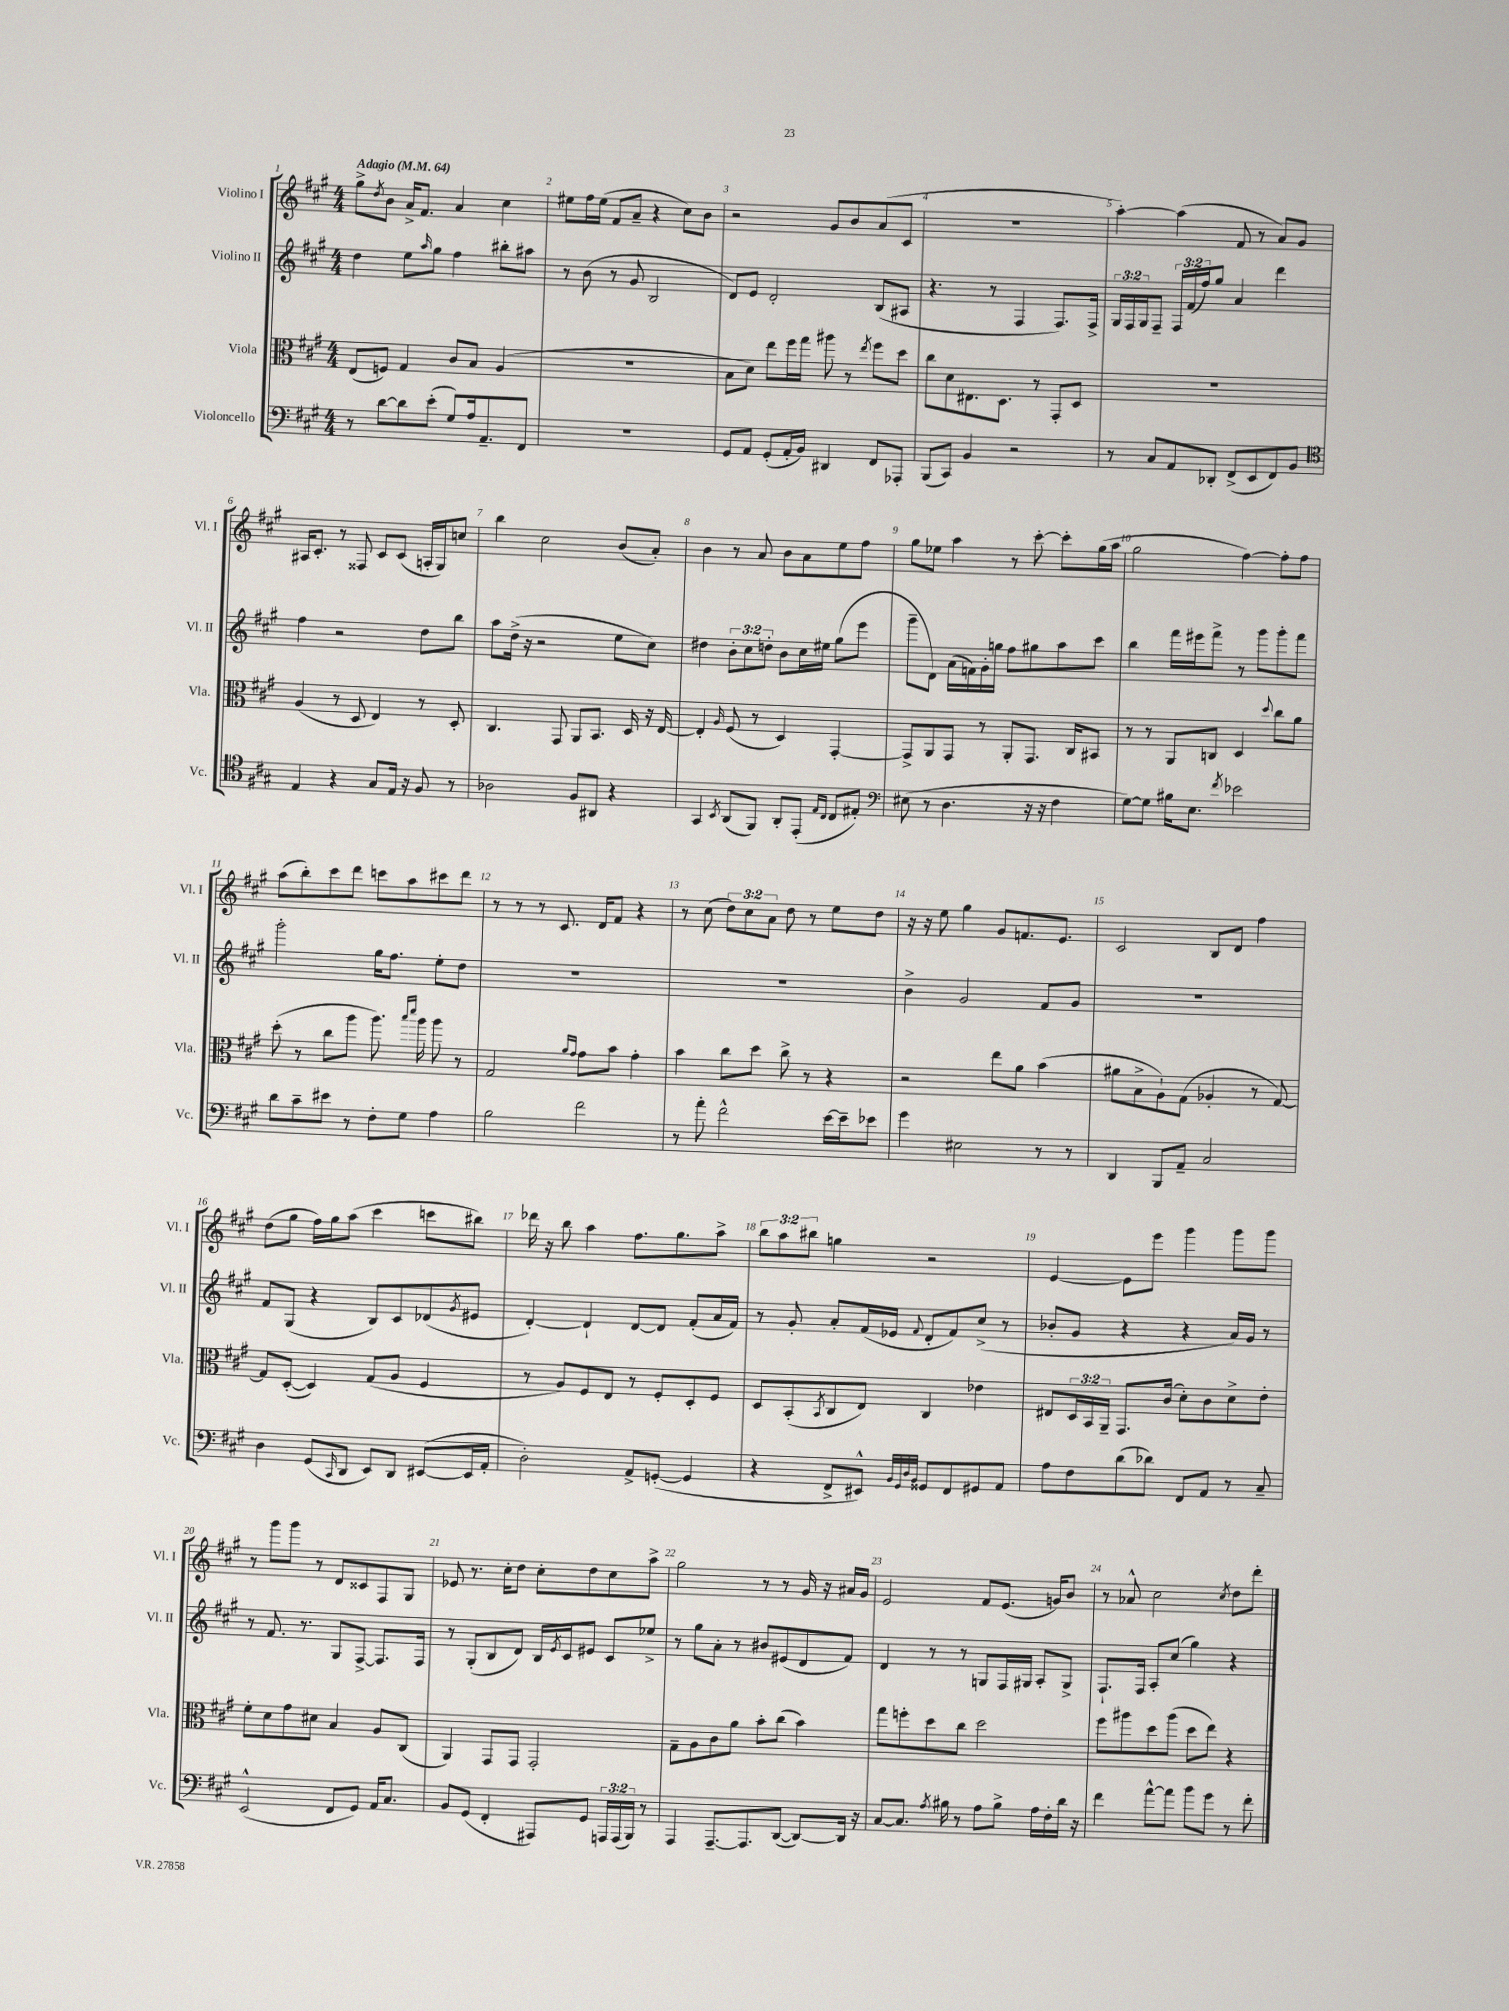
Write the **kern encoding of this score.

**kern	**kern	**kern	**kern
*staff4	*staff3	*staff2	*staff1
*clefF4	*clefC3	*clefG2	*clefG2
*k[f#c#g#]	*k[f#c#g#]	*k[f#c#g#]	*k[f#c#g#]
*M4/4	*M4/4	*M4/4	*M4/4
*MM64	*MM64	*MM64	*MM64
8r	(8E/L	4dd\	8gg#^\L
.	.	.	8qdd/
[8d\L	8F/J)	.	8b\J
8d\]	4G#/	8ee\L	16a^/LK
.	.	.	8.f#/J
.	.	16qqaa/	.
(8e'\J	.	8gg#\J	.
8G#/L)	8c#/L	4ff#\	4a/
16A/k	8B/J	.	.
8.AA~/	.	.	.
.	(4A/	8bb#'\L	4cc#\
8FF#/J	.	8aa#\J	.
=	=	=	=
1r	1r	8r	8ee#\L
.	.	(8b\	16ff#\L
.	.	.	(16ee#\JJ
.	.	8r	8f#/L
.	.	8g#/	8a~/J
.	.	2B/	4r
.	.	.	8cc#\L)
.	.	.	8b\J
=	=	=	=
8GG#/L	8B\L	8d/L)	2r
8AA/J	8d\J)	8e/J	.
(8GG#'/L	8ee\L	2d'/	.
16AA'/L	16ff#\L	.	.
16BB/JJ)	16gg#\JJ	.	.
4DD#/	8aa#\	.	8g#/L
.	8r	.	8b/
.	8qee/	.	.
8FF#/L	8ff#\L	(8B/L	(8a/
8AAA-'/J	8dd\J	8A#/J	8c#/J
=	=	=	=
(8BBB/L	8cc#\L	4.r	1r
8CC#/J)	8d\	.	.
4BB/	8.E#\	.	.
.	.	8r	.
.	8.D\J	.	.
2r	.	4F#/	.
.	8r	.	.
.	8GG#'/L	8.F#/L)	.
.	8D/J	.	.
.	.	16F#^/Jk	.
=	=	=	=
8r	1r	24G#/LL	[4aa'\)
.	.	24F#/	.
.	.	24G#/J	.
8C#/L	.	8F#~/J	.
8AA/	.	24F#/LL	(4aa\]
.	.	(24f#/	.
.	.	24ff#/J)	.
8DD-'/J	.	8gg#/J	.
(8FF#^/L	.	4a/	8f#/
8EE/	.	.	8r
8FF#/)	.	4ddd\	8a/L)
8BB/J	.	.	8g#/J
=	=	=	=
*clefC4	*	*	*
4E/	(4A/	4ff#\	16A#/LK
.	.	.	8.c#'/J
4r	8r	2r	8r
.	8D/	.	8F##/
8G#/L	4E/)	.	8c#/L
16E/Jk	.	.	(8c#/J
16r	.	.	.
8F#/	8r	8dd\L	16A'/LL
.	.	.	16G#/J)
8r	8D'/	8bb\J	8cc/J
=	=	=	=
2A-\	4.C#/	8aa\L	4bb\
.	.	(16dd^\Jk	.
.	.	16r	.
.	.	2r	2cc#\
.	8GG#/	.	.
8F#/L	8AA/L	.	.
8AA#/J	8.BB/J	.	.
4r	.	8ee\L	(8b/L
.	16D/	.	.
.	16r	8cc#\J)	8a'/J)
.	[16E/	.	.
=	=	=	=
4GG#/	4E'/]	4dd#\	4b\
8qBB/	16qqA/	.	.
(8AA/L	(8F#/	12b'\L	8r
.	.	12cc#\	.
8FF#/J)	8r	.	8a/
.	.	12dd'\J	.
8AA'/L	4D/)	8b\L	8b\L
(8EE'/J	.	16cc#\L	8a\
.	.	16ee#\JJ	.
16qqE/LL	.	.	.
16qqC#/JJ	.	.	.
8C#/L	[4GG#'/	(8gg#\L	8ee\
8E#'/J)	.	8eee\J	8ff#\J
=	=	=	=
*clefF4	*	*	*
(8E#\	8GG#^/]L	8ggg#~\L	8gg#\L
8r	8AA/	8d\J)	8ee-\J
4.D\	8GG#/J	(16a\LL	4aa\
.	.	16f\)	.
.	8r	16g#'\	.
.	.	16gg\JJ	.
.	8AA'/L	8ff#\L	8r
16r	8.GG#/J	8gg#\	[8ccc#'\
16r	.	.	.
4F#\	.	8aa\	8ccc#'\]L
.	16C#/LK	.	.
.	8BB#/J	8ccc#\J	(16gg#\L
.	.	.	16aa\JJ
=	=	=	=
[8G#\L)	8r	4bb\	2gg#\
8G#\]J	8r	.	.
16B#\LK	8AA/L	16fff#\LL	.
8.E\J	.	16eee#\J	.
.	8C/J	8fff#^\J	.
8qf#/	.	.	.
2e-\	4D/	8r	[4ff#\)
.	.	8ggg#\L	.
.	8qqdd/	.	.
.	8cc#\L	8ggg#'\	8ff#'\]L
.	8a\J	8fff#\J	8ff#\J
=	=	=	=
8d\L	(8dd'\	2ggg#'\	(8aa\L
8c#~\	8r	.	8bb'\)
8e#\J	8cc#\L	.	8ccc#\
8r	8aa\J	.	8ddd\J
8F#'\L	8.aa\)	16gg#\LK	8ccc\L
.	.	8.ff#\J	.
8G#\J	.	.	8aa\
.	16qqbb/LL	.	.
.	16qqddd/JJ	.	.
.	16aa\	.	.
4A\	8aa\	8ee'\L	8ccc#\
.	8r	8dd\J	8ddd\J
=	=	=	=
2B\	2G#/	1r	8r
.	.	.	8r
.	.	.	8r
.	.	.	8.c#/
.	16qqa/LL	.	.
.	16qqg#/JJ	.	.
2f#\	8g#\L	.	.
.	.	.	16d/LK
.	8b\J	.	8f#/J
.	4g#'\	.	4r
=	=	=	=
8r	4b\	1r	8r
8a'\	.	.	(8cc#\
2f#^^\	8cc#\L	.	12dd\L)
.	.	.	12cc#\
.	8dd\J	.	.
.	.	.	12a\J
.	8cc#^\	.	8dd\
.	8r	.	8r
[16e\LL	4r	.	8ee\L
16e~\]J	.	.	.
8e-\J	.	.	8dd\J
=	=	=	=
4g#\	2r	4b^\	16r
.	.	.	16r
.	.	.	8ee\
2E#\	.	2g#/	4gg#\
.	8ee\L	.	8g#/L
.	8a\J	.	8.f/
8r	(4b\	8f#/L	.
.	.	.	8.e/J
8r	.	8g#/J	.
=	=	=	=
4DD/	8a#\L	1r	2c#/
.	8B^\	.	.
8BBB/L	8A`\)	.	.
8AA~/J	(8G#\J	.	.
2C#/	4A-'/	.	8B/L
.	.	.	8d/J
.	8r	.	4ff#\
.	[8G#/)	.	.
=	=	=	=
4D\	8G#/]L	8f#/L	(8dd\L
.	([8D'/J	(8G#/J	8gg#\J
(8GG#/L	4D/])	4r	16ff#\LL)
.	.	.	16gg#\J
16qqCC#/	.	.	.
8DD/J	.	.	(8aa\J
8EE/L)	(8G#/L	8B/L)	4ccc#\
8DD/J	8A/J	8c#/	.
([8EE#/L	4F#/	(8d-/	8ccc\L
.	.	8qg#/	.
16EE#/]L	.	8e#/J	8bb#\J)
16AA'/JJ	.	.	.
=	=	=	=
2D'\)	8r	[4d'/)	16ddd-\
.	.	.	16r
.	8A/L)	.	8bb\
.	8F#/	4d`/]	4aa\
.	8E/J	.	.
8AA^/L	8r	[8d/L	8.ff#\L
([8GG'/J	8F#'/L	8d/]J	.
.	.	.	8.gg#\
4GG/]	8D'/	(8f#'/L	.
.	8F#/J	16a/L	8aa^\J
.	.	16f#/JJ)	.
=	=	=	=
4r	8D/L	8r	12bb\L
.	.	.	12aa\
.	(8BB'/	8g#'/	.
.	.	.	12bb#\J
.	8qBB/	.	.
8FF#^/L	8C#/	8a'/L	4gg\
8EE#^^/J)	8E/J)	(16f#/L	.
.	.	16e-/JJ	.
32qqBB/LLL	.	.	.
32qqGG#/	.	.	.
32qqD/	.	.	.
32qqBB/JJJ	.	8qqf#/	.
8GG##/L	4C#/	8d'/L	2r
8FF#/	.	8f#/)	.
8GG#/	4e-\	(8cc#^/J	.
8AA/J	.	8r	.
=	=	=	=
8A\L	8E#/L	8b-'/L	[4e/
8F#\	24D/L	8g#/J	.
.	24BB/	.	.
.	24AA~/JJ	.	.
(8d\	8.GG#/L	4r	8e\]L
8d-\J)	.	.	8eee\J
.	(16c#/Jk	.	.
8FF#/L	8d'\L)	4r	4ggg#\
8AA/J	8c#\	.	.
8r	8d^\	16a/LL)	8ggg#\L
.	.	16g#/JJ	.
8C#~/	8e'\J	8r	8ggg#\J
=	=	=	=
(2EE^^/	8f#'\L	8r	8r
.	8d\	8.f#/	8ggg#\L
.	8g#\	.	8ggg#\J
.	.	8.r	.
.	8d#\J	.	8r
8FF#/L	4B/	8G#/L	8d/L
8GG#/J)	.	[8F#^/J	8c##/
16AA/LK	8A/L	8.F#/]L	8F#/
8.C#/J	.	.	.
.	(8C#/J	.	8G#/J
.	.	16F#/Jk	.
=	=	=	=
8BB/L	4AA/)	8r	8e-/
(8GG#/J	.	(8G#'/L	8.r
4FF#'/	8GG#/L	8B/	.
.	.	.	16cc#'\LK
.	8GG#/J	8d/J)	8dd\J
8AAA#/L)	2GG#'/	16B/LL	8cc#'\L
.	.	8qe/	.
.	.	16c#/J	.
8GG#/J	.	8e#/J	8dd\
24AAA/LL	.	8c#/L	8cc#\
(24AAA/	.	.	.
24BBB/JJ)	.	.	.
8r	.	8ee-^/J	8aa^\J
=	=	=	=
4AAA/	8G#~\L	8r	2gg#\
.	8A\	8gg#\L	.
[8.AAA~/L	8c#\	8a'\J	.
.	8a\J	8r	.
8.AAA/]	.	.	.
.	8b'\L	8b#/L	8r
([8DD/J	(8cc#\J	(8e#/	8r
8DD/_L)	4b\)	8d/	16g#/
.	.	.	16r
16DD/]Jk	.	8f#/J)	16a#/LL
16r	.	.	16g#/JJ
=	=	=	=
[8C#/L	8gg#\L	4d/	2e/
8.C#/]J	8ff'\	.	.
.	8dd\	8r	.
8qA/	.	.	.
16B#\	.	.	.
8r	8cc#\J	8r	.
8A\L	2dd\	8G/L	8f#/L
8B#^\J	.	16F#/L	(8.e/J
.	.	16G#/JJ	.
16A\LL	.	8A'/L	.
16F#'\	.	.	16g/LK)
16d\JJ	.	8G#^/J	8b/J
16r	.	.	.
=	=	=	=
4f#\	8ff#\L	8.F#`/L	8r
.	8aa#\	.	8a-^^/
.	.	16F#/Jk	.
[8a^^\L	8dd\	8A'/L	2cc#\
8a\]J	(8aa#\J	(8cc#/J	.
8b\L	8dd\L	4gg#\)	.
8g#\J	8ee\J)	.	.
.	.	.	8qcc#/
8r	4r	4r	8dd\L
8f#'\	.	.	8ddd'\J
==	==	==	==
*-	*-	*-	*-
